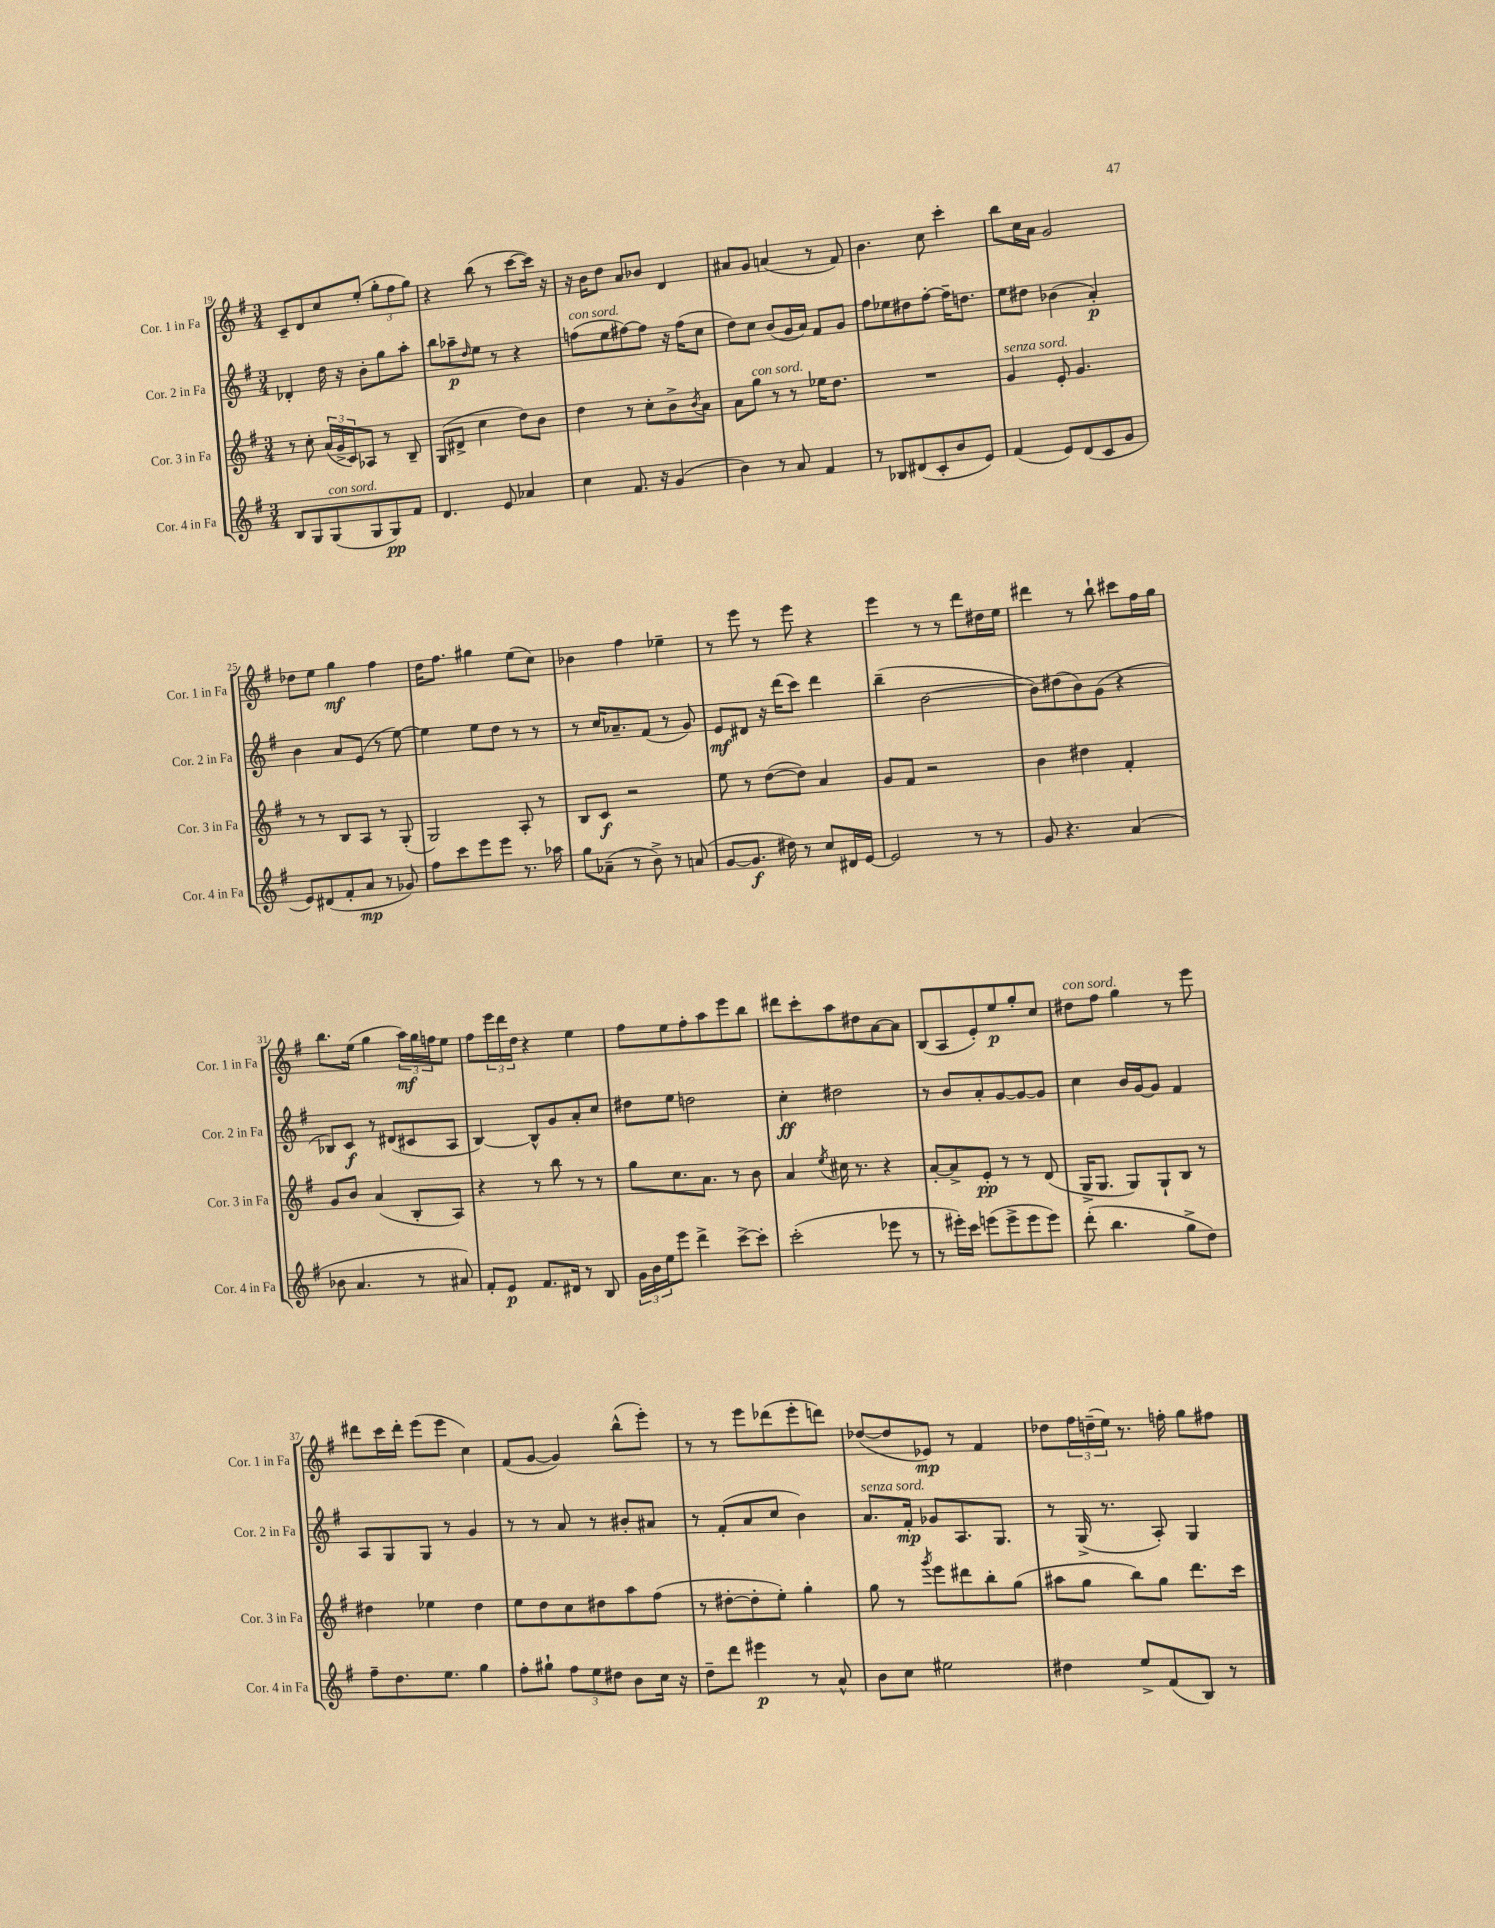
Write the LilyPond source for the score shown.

<<
\new StaffGroup <<
\new Staff = "s0" \with { instrumentName = "Cor. 1 in Fa" shortInstrumentName = "Cor. 1 in Fa" } {
    \clef treble \key g \major \numericTimeSignature \time 3/4
    c'8-- d'8 c''8 e''8-.( \tuplet 3/2 { g''8-. fis''8 g''8) } |
    r4 b''8( r8 c'''8~ c'''16) r16 |
    r16 b'16 d''8 a'8 bes'8 d'4 |
    ais'8 g'8 a'4( r8 fis'8) |
    b'4. c''8 c'''4-. |
    b''8 c''16 a'16 g'2 |
    des''8 e''8 g''4\mf fis''4 |
    d''16 fis''8. gis''4 e''8( c''8) |
    bes'4 fis''4 ees''4-- |
    r8 e'''8 r8 e'''8 r4 |
    e'''4 r8 r8 d'''8 dis''16 e''16 |
    dis'''4 r8 b''8-! cis'''8 fis''16 g''16 |
    b''8. e''16( g''4 \tuplet 3/2 { a''16\mf) g''16 f''16 } e''8 |
    fis''8 \tuplet 3/2 { e'''16 d'''16 d''16 } r4 e''4 |
    fis''8 e''8 fis''8-. a''8 e'''8 b''8 |
    dis'''8 c'''8-. a''8 dis''8 a'8~ a'8 |
    b8( a8 e'8-.) e''8\p g''8-. c''8 |
    dis''8^\markup { \italic "con sord." } fis''8 g''4 r8 e'''8 |
    dis'''8 c'''16 dis'''16-. e'''8( e'''8 c''4) |
    fis'8( g'8~ g'4) b''8-^( e'''8-.) |
    r8 r8 e'''8 des'''8( e'''8-. d'''8) |
    des''8~( des''8 ees'8\mp) r8 fis'4 |
    des''8 \tuplet 3/2 { fis''16 d''16--( e''16) } r8. f''16-. g''8 fis''8 \bar "|." |
}
\new Staff = "s1" \with { instrumentName = "Cor. 2 in Fa" shortInstrumentName = "Cor. 2 in Fa" } {
    \clef treble \key g \major \numericTimeSignature \time 3/4
    des'4-. d''16 r16 b'8-. g''8 a''8-. |
    b''8 aes''8--\p \grace { d''16 } e''8 r8 r4 |
    f''8^\markup { \italic "con sord." }( e''8 fis''8~) fis''8 r16 fis''16( c''8 |
    d''8) c''8 b'8( g'16 a'16) fis'8 g'8 |
    fis''8 ees''8 dis''8 fis''8~-. fis''16-- d''8. |
    e''8 dis''8 bes'4( a'4-.\p) |
    b'4 a'8 e'8( r8 e''8~) |
    e''4 e''8 d''8 r8 r8 |
    r8 c''16 aes'8.-- fis'8( r8 g'8) |
    e'8\mf dis'8 r16 d'''16( c'''8) d'''4 |
    b''4--( b'2~ |
    b'8) dis''8( b'8) g'8( r4 |
    bes8) c'8\f r8 dis'8( cis'8 a8 |
    b4~) b8-^ g'8 a'8-. c''8 |
    dis''8 e''8 d''2 |
    c''4-.\ff dis''2 |
    r8 b'8 a'8-. g'8~ g'8~ g'8 |
    c''4 b'16 g'16~ g'8 fis'4 |
    a8 g8 g8 r8 g'4 |
    r8 r8 a'8 r8 bis'8-. ais'8 |
    r8 fis'8-.( a'8 c''8 b'4) |
    a'8.^\markup { \italic "senza sord." } fis'16-.\mp ges'8 a8. g8. |
    r8 g16->( r8. a8-.) g4 \bar "|." |
}
\new Staff = "s2" \with { instrumentName = "Cor. 3 in Fa" shortInstrumentName = "Cor. 3 in Fa" } {
    \clef treble \key g \major \numericTimeSignature \time 3/4
    r8 c''8-. \tuplet 3/2 { a'16( g'16-> c'16) } aes8 r8 b8-- |
    g8( dis'8-> c''4 d''8) b'8 |
    d''4 r8 c''8-. b'8-> \acciaccatura { b'8 } a'8 |
    a'8 g''8^\markup { \italic "con sord." } r8 r8 ees''16 d''8. |
    R2. |
    g'4^\markup { \italic "senza sord." } e'8-. g'4. |
    r8 r8 b8 a8 r8 g8-.( |
    g2) a8-. r8 |
    b8 c'8\f r2 |
    e''8 r8 d''8~( d''8) a'4 |
    g'8 fis'8 r2 |
    b'4 dis''4 fis'4-. |
    g'8 b'8 a'4( b8-. a8) |
    r4 r8 b''8 r8 r8 |
    g''8 c''8. a'8. r8 b'8 |
    a'4 \acciaccatura { e''8 } cis''16 r8. r4 |
    a'8~-. a'8-> e'8-.\pp r8 r8 d'8( |
    g16-> g8. g8) g8-! b8 r8 |
    dis''4 ees''4 dis''4 |
    e''8 d''8 c''8 dis''8 a''8 fis''8( |
    r8 dis''8~-. dis''8-. e''8-.) g''4-. |
    g''8 r8 \acciaccatura { g'''8 } e'''8 dis'''8 b''8-. g''8( |
    ais''8 g''8 b''8) g''8 d'''8. c'''16 \bar "|." |
}
\new Staff = "s3" \with { instrumentName = "Cor. 4 in Fa" shortInstrumentName = "Cor. 4 in Fa" } {
    \clef treble \key g \major \numericTimeSignature \time 3/4
    b8 g8 g8^\markup { \italic "con sord." }( g8 g8\pp) fis'8 |
    d'4. e'8 aes'4 |
    c''4 fis'8. r16 g'4( |
    b'4) r8 a'8 fis'4 |
    r8 bes8 dis'8( c'8-. b'8 e'8) |
    fis'4( e'8) d'8( c'8 g'8 |
    e'8) dis'8( fis'8-. a'8\mp r8 ges'8) |
    fis''8 c'''8 e'''8 e'''8 r8. aes''16 |
    g''8 aes'8--( r8 b'8->) r8 a'8( |
    g'8~ g'8.\f dis''16) r8 c''8 dis'16 e'16~ |
    e'2 r8 r8 |
    g'8 r4. a'4( |
    bes'8 a'4. r8 ais'8) |
    fis'8-. e'8\p fis'8. dis'16 r8 b8 |
    \tuplet 3/2 { g'16 b'16 e''16 } e'''8 d'''4-> c'''8~-> c'''8-. |
    c'''2-.( ees'''8 r8 |
    r8 eis'''16-.) c'''16 e'''8( e'''8-> e'''8 e'''8) |
    d'''8-.( b''4. g''8-> d''8) |
    fis''8-- d''8. e''8. g''4 |
    fis''8-. gis''8-! \tuplet 3/2 { fis''8 e''8 dis''8 } b'8 c''16 r16 |
    d''8-- d'''8 eis'''4\p r8 a'8-^ |
    b'8 c''8 eis''2 |
    dis''4 e''8-> fis'8( b8) r8 \bar "|." |
}
>>
>>
\layout { \context { \Score currentBarNumber = #19 } }
